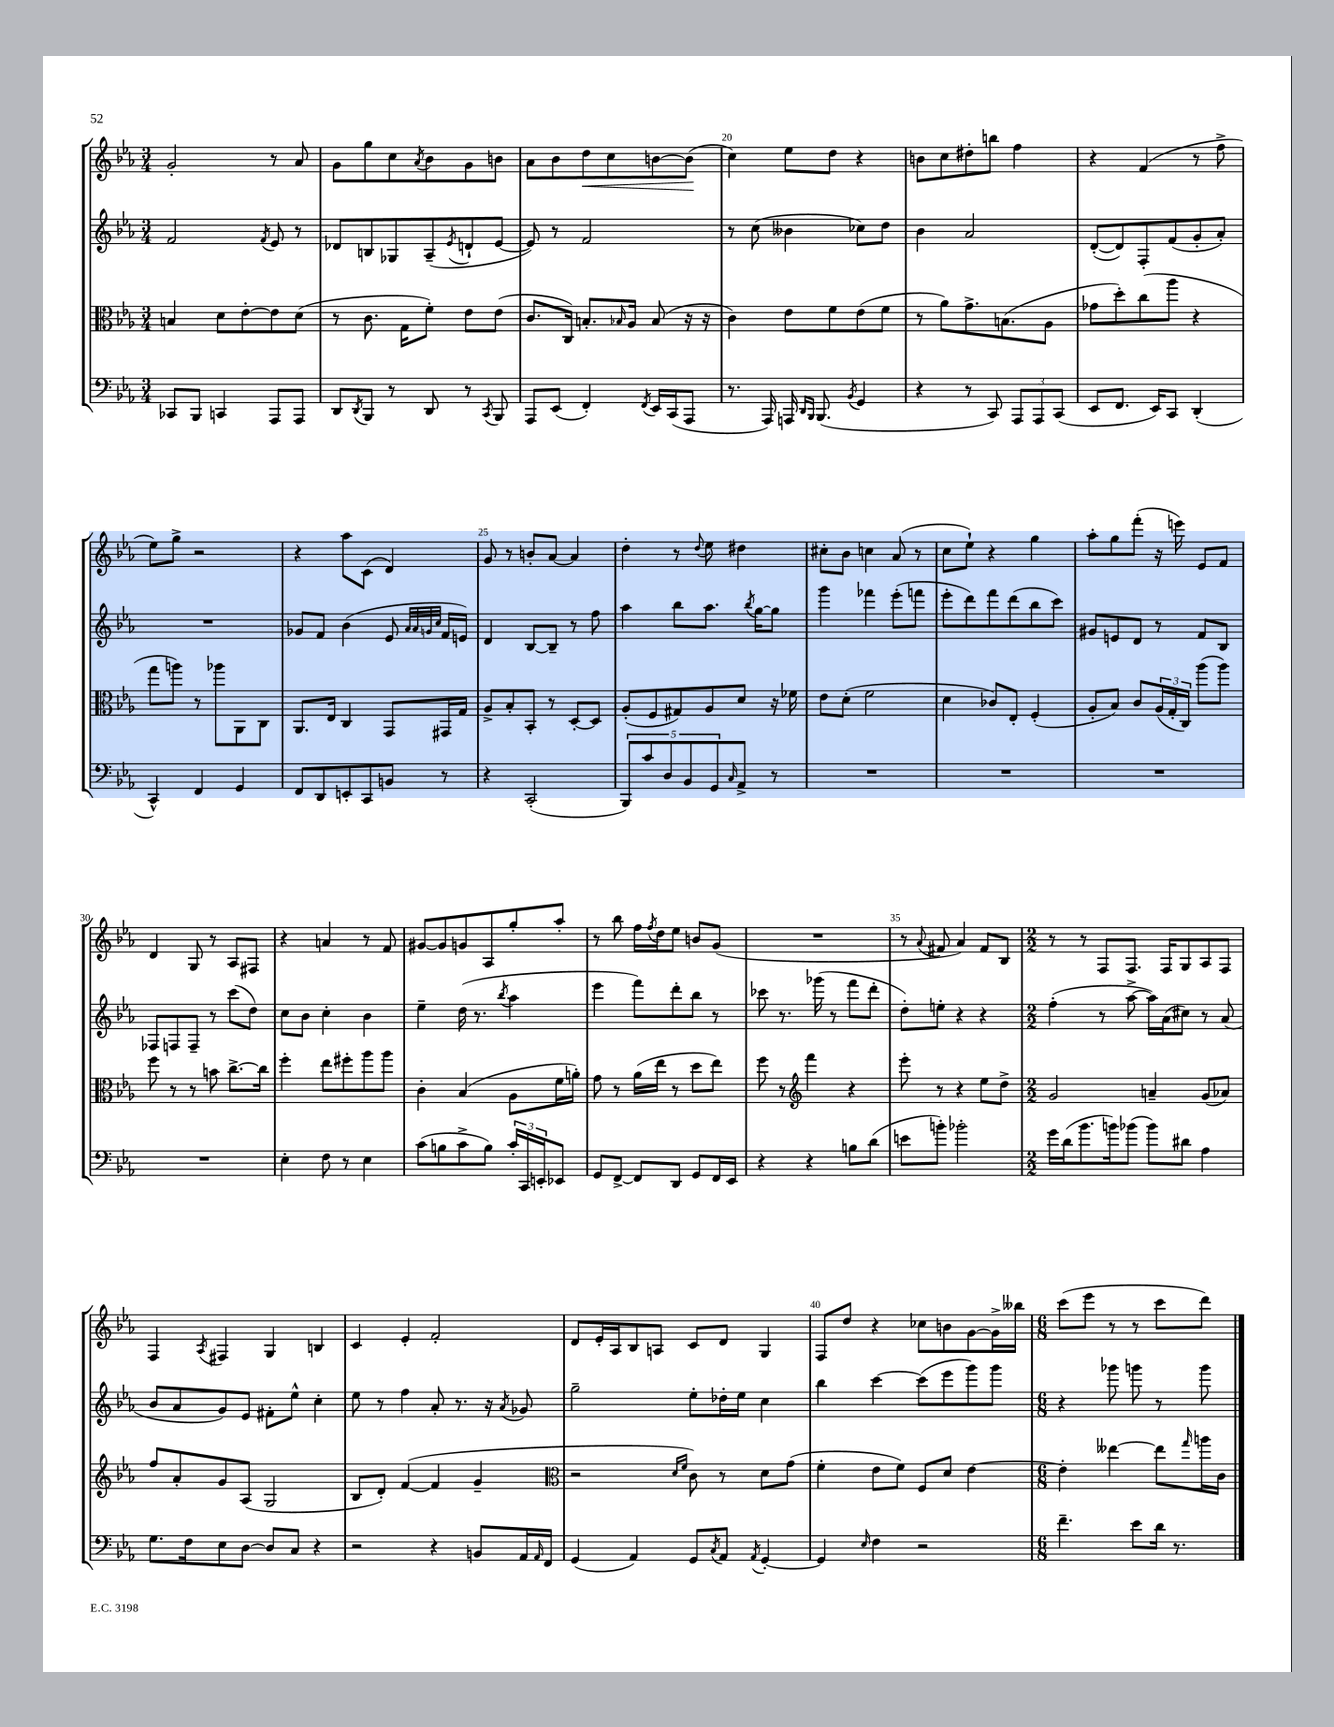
<<
\new StaffGroup <<
\new Staff = "s0" {
    \clef treble \key ees \major \numericTimeSignature \time 3/4
    g'2-. r8 aes'8 |
    g'8 g''8 c''8 \acciaccatura { aes'8 } bes'8 g'8 b'8 |
    aes'8 bes'8 d''8\< c''8 b'8~ b'8\!( |
    c''4) ees''8 d''8 r4 |
    b'8 c''8 dis''8-. b''8 f''4 |
    r4 f'4( r8 f''8-> |
    ees''8) g''8-> r2 |
    r4 aes''8 c'8( d'4) |
    g'8 r8 b'8-. aes'8~ aes'4 |
    d''4-. r8 \appoggiatura { d''8 } ees''8 dis''4 |
    cis''8-. bes'8 c''4 aes'8( r8 |
    c''8 ees''8-!) r4 g''4 |
    aes''8-. g''8 f'''8-.( r16 e'''16) ees'8 f'8 |
    d'4 g8 r8 aes8 fis8 |
    r4 a'4 r8 f'8 |
    gis'8~ gis'8 g'8 aes8 g''8-. aes''8-. |
    r8 bes''8 f''16 \acciaccatura { f''8 } d''16 ees''8 b'8 g'8( |
    R2. |
    r8 \appoggiatura { aes'8 } fis'8 aes'4) fis'8 bes8 |
    \numericTimeSignature \time 2/2 r8 r8 f8 f8. f16 g8 aes8 f8 |
    f4 \acciaccatura { aes8 } fis4 g4 b4 |
    c'4 ees'4-. f'2-. |
    d'8 ees'16-. aes16 bes8 a8 c'8 d'8 g4 |
    f8 d''8 r4 ces''8 b'8 g'8~ g'16-> beses''16 |
    \numericTimeSignature \time 6/8 c'''8( ees'''8 r8 r8 c'''8 d'''8) \bar "|." |
}
\new Staff = "s1" {
    \clef treble \key ees \major \numericTimeSignature \time 3/4
    f'2 \acciaccatura { f'8 } ees'8 r8 |
    des'8 b8 ges8 aes8--( \acciaccatura { ees'8 } d'8-! ees'8~ |
    ees'8) r8 f'2 |
    r8 c''8( beses'4 ces''8) d''8 |
    bes'4 aes'2 |
    d'8~-.( d'8) f8-. f'8( g'8-. aes'8-.) |
    R2. |
    ges'8 f'8 bes'4( ees'8 \grace { aes'32 aes'32 g'32 c''32 } f'16 e'16) |
    d'4 bes8~ bes8-- r8 f''8 |
    aes''4 bes''8 aes''8. \acciaccatura { bes''8 } g''16~ g''8 |
    g'''4 fes'''4 ees'''8-.( f'''8 |
    ees'''8-. d'''8) f'''8 d'''8( bes''8 c'''8) |
    gis'8 e'8 d'8 r8 f'8 bes8 |
    fes8 f8 f8-- r8 c'''8( d''8) |
    c''8 bes'8 c''4-. bes'4 |
    ees''4-- d''16( r8. \acciaccatura { bes''8 } aes''4 |
    ees'''4 f'''8) d'''8-. bes''8 r8 |
    ces'''8 r8. ges'''16( r8 f'''8 d'''8-. |
    d''8-.) e''8-. r4 r4 |
    \numericTimeSignature \time 2/2 f''4-.( r8 aes''8~-> aes''16) aes'16( cis''8) r8 aes'8( |
    bes'8 aes'8 g'8) ees'8 fis'8-. ees''8-^ c''4-. |
    ees''8 r8 f''4 aes'8-. r8. r16 \acciaccatura { aes'8 } ges'8 |
    g''2-- ees''8-. des''16-. ees''16 c''4 |
    bes''4 c'''4~ c'''8( ees'''8 g'''8) g'''8 |
    \numericTimeSignature \time 6/8 r4 ges'''8 g'''8 r8 g'''8 \bar "|." |
}
\new Staff = "s2" {
    \clef alto \key ees \major \numericTimeSignature \time 3/4
    b4 d'8 ees'8~-. ees'8 d'8( |
    r8 c'8. g16 f'8-.) ees'8 ees'8( |
    c'8. c16) b8.-. \grace { bes16 } aes16 bes8( r16 r16 |
    c'4) ees'8 f'8 ees'8( f'8 |
    r8 aes'8) g'8.-> b8.( aes8 |
    ges'8 d''8-.) c''8( aes''8 r4 |
    g''8 a''8) r8 aes''8 aes,8 c8 |
    aes,8. ees16 c4 g,8 gis,16 g16 |
    aes8-> bes8-. bes,8-. r8 d8~-. d8 |
    aes8-.( f8 gis8) aes8 d'8 r16 fes'16 |
    ees'8 d'8-.( f'2 |
    d'4 ces'8) ees8-. f4-.( |
    aes8-. bes8) c'8 \tuplet 3/2 { aes16( g16-. c16) } aes''8( aes''8) |
    f''8 r8 r8 b'8 c''8.~-> c''16 |
    f''4-. ees''8 fis''8-. aes''8 aes''8 |
    c'4-. bes4( aes8 f'16 a'16-.) |
    g'8 r8 aes'16( ees''16 r8 d''8 ees''8) |
    f''8 r8 \clef treble f'''4 r4 |
    ees'''8-. r8 r4 ees''8 d''8-> |
    \numericTimeSignature \time 2/2 g'2 a'4-- g'8( aes'8) |
    f''8 aes'8-. g'8 aes8( g2 |
    bes8 d'8-.) f'4~( f'4 g'4-- |
    \clef alto r2 \grace { d'16 f'16 } c'8) r8 d'8 g'8( |
    f'4-. ees'8 f'8) f8 d'8 ees'4~ |
    \numericTimeSignature \time 6/8 ees'4-. eeses''4~ eeses''8 \grace { g''16 } a''16 c'16 \bar "|." |
}
\new Staff = "s3" {
    \clef bass \key ees \major \numericTimeSignature \time 3/4
    ces,8 bes,,8 c,4 aes,,8 aes,,8 |
    d,8 \acciaccatura { d,8 } bes,,8 r8 d,8 r8 \acciaccatura { c,8 } bes,,8 |
    aes,,8 ees,8( f,4-.) \acciaccatura { f,8 } ees,16 c,16( aes,,8 |
    r8. aes,,16) a,,16 \grace { d,16 bes,,16 } bes,,8.( \acciaccatura { bes,8 } g,4 |
    r4 r8 c,8) \tuplet 3/2 { aes,,8 aes,,8 c,8( } |
    ees,8 f,8. ees,16) c,8 d,4-.( |
    c,4-^) f,4 g,4 |
    f,8 d,8 e,8-. c,8 b,8 r8 |
    r4 c,2-.( |
    \tuplet 5/4 { bes,,8) c'8 d8 bes,8 g,8 } \grace { c16 } aes,8-> r8 |
    R2. |
    R2. |
    R2. |
    R2. |
    ees4-. f8 r8 ees4 |
    c'8( b8 c'8-> b8) \tuplet 3/2 { c'16-. c,16 e,16-. } ees,8 |
    g,8 f,8~-> f,8 d,8 g,8 f,16 ees,16 |
    r4 r4 b8 d'8( |
    e'8 b'8-.) bes'2-. |
    \numericTimeSignature \time 2/2 g'16 d'16( bes'8. b'16) bes'8( bes'8) dis'8 aes4 |
    g8. f16 ees8 d8~ d8 c8 r4 |
    r2 r4 b,8 aes,16 \grace { aes,16 } f,16 |
    g,4( aes,4) g,8 \acciaccatura { c8 } aes,8 \acciaccatura { aes,8 } g,4~-. |
    g,4 \grace { ees16 } f4 r2 |
    \numericTimeSignature \time 6/8 f'4.-- ees'8 d'16 r8. \bar "|." |
}
>>
>>
\layout { \context { \Score currentBarNumber = #17 \override BarNumber.break-visibility = ##(#f #t #t) barNumberVisibility = #(every-nth-bar-number-visible 5) } }
